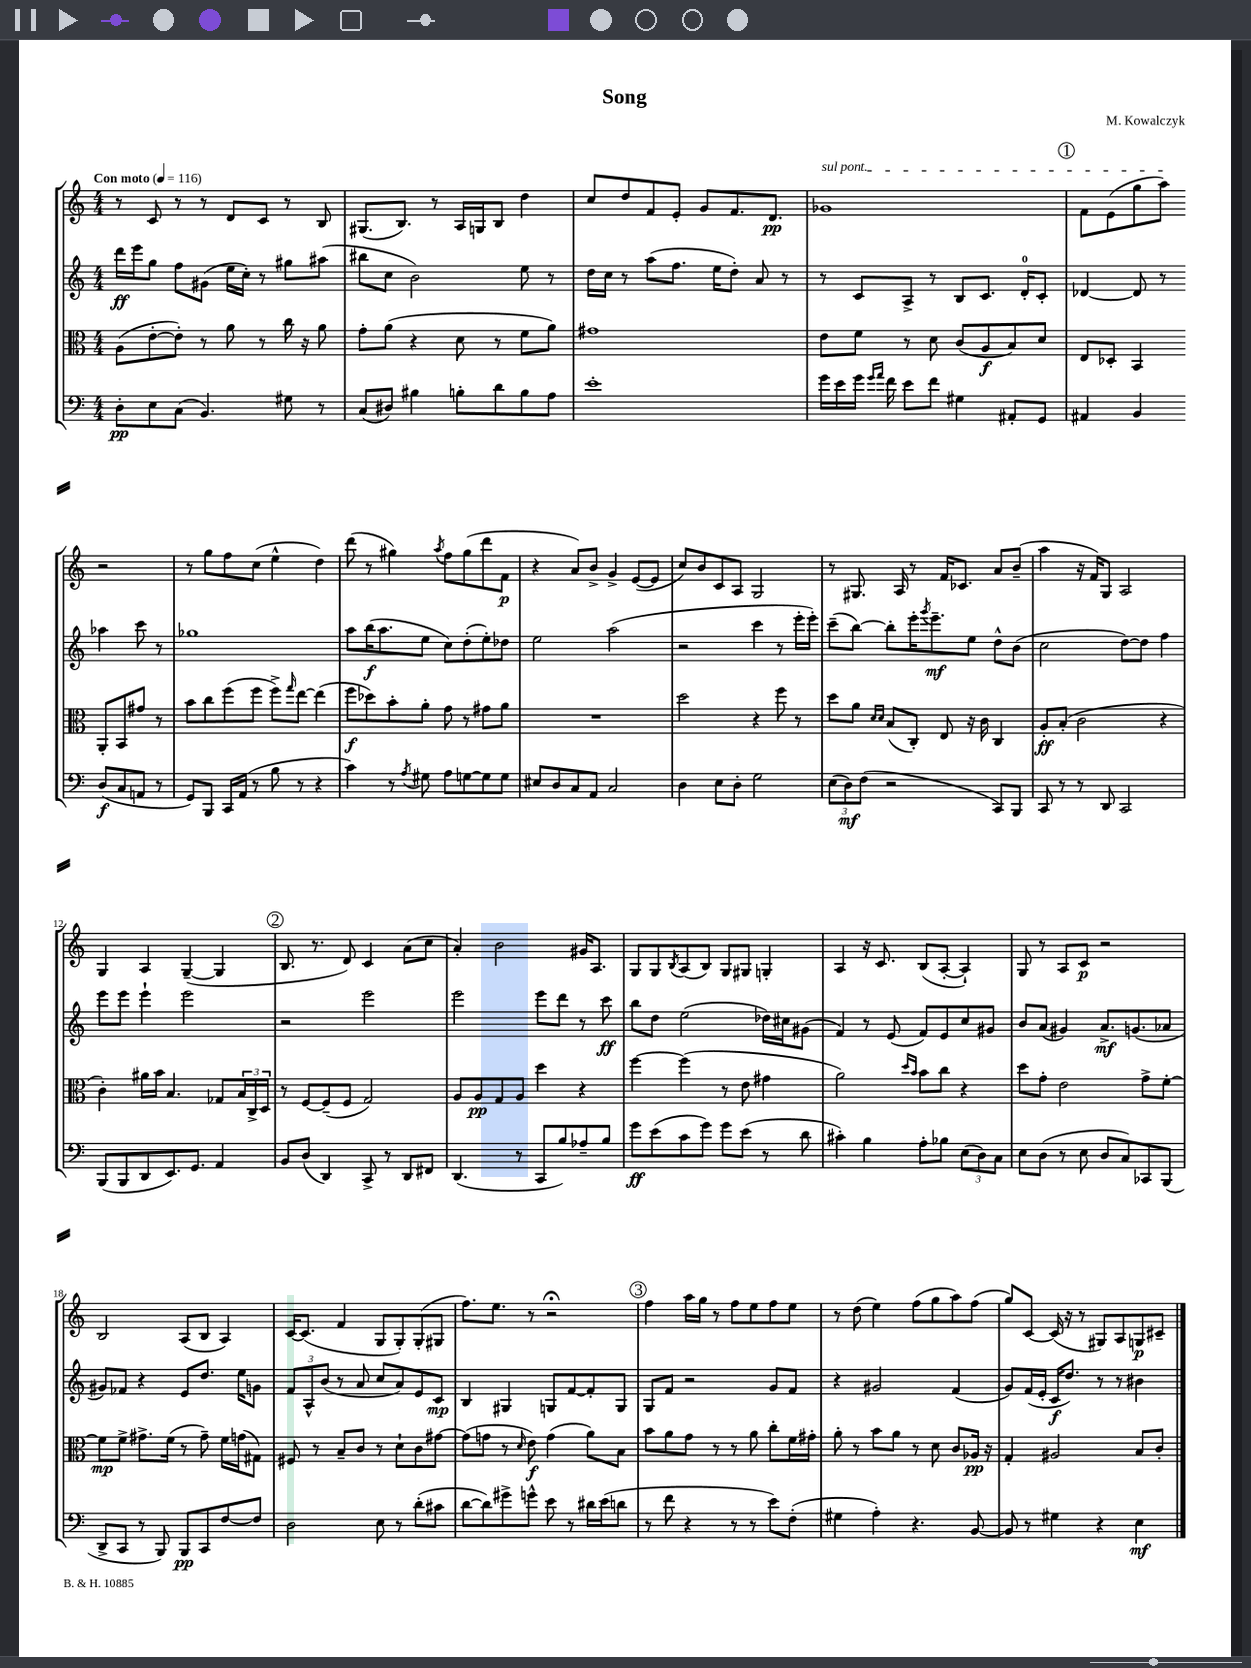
\header { title = "Song" composer = "M. Kowalczyk" }
<<
\new StaffGroup <<
\new Staff = "s0" {
    \clef treble \key c \major \numericTimeSignature \time 4/4 \tempo "Con moto" 4 = 116
    r8 c'8 r8 r8 d'8 c'8 r8 b8 |
    gis8.( b8.) r8 a16 g16 b8 d''4 |
    c''8 d''8 f'8 e'8-. g'8 f'8. d'8.\pp |
    \once \override TextSpanner.bound-details.left.text = \markup { \italic "sul pont." } ges'1\startTextSpan |
    \mark \markup { \circle "1" } f'8 e'8( g''8 a''8\stopTextSpan) r2 |
    r8 g''8 f''8 c''8( e''4-^ d''4) |
    d'''8( r8 gis''4) \acciaccatura { a''8 } f''8 gis''8( d'''8 f'8\p |
    r4 a'8) b'8-> g'4-> e'8~( e'8 |
    c''8) b'8 c'8 a8 g2 |
    r8 gis8. a16 r8 f'16 ces'8. a'8 b'8--( |
    a''4 r16 f'16) g8 a2 |
    g4 a4 g4~--( g4 |
    \mark \markup { \circle "2" } b8. r8. d'8) c'4 a'8( c''8 |
    a'4-.) b'2 gis'16 a8. |
    g8 g8 \acciaccatura { b8 } a8( b8) g8 gis8 g4-. |
    a4 r16 c'8. b8( a8~-. a4-!) |
    g8 r8 a8 c'8\p r2 |
    b2 a8( b8 a4) |
    c'16~ c'8.( f'4 g8 g8-.) g8-.( gis8 |
    f''8.) e''8. r8 r2\fermata |
    \mark \markup { \circle "3" } f''4 a''16 g''16 r8 f''8 e''8 f''8 e''8 |
    r8 d''8( e''4) f''8( g''8 a''8) f''8( |
    g''8) c'8~ c'16( r16 r8 gis8) a8 g8\p cis'8-- \bar "|." |
}
\new Staff = "s1" {
    \clef treble \key c \major \numericTimeSignature \time 4/4
    d'''16\ff e'''16 g''8 f''8 gis'8( e''16 c''16-.) r8 gis''8 ais''8( |
    bis''8 c''8 b'2) e''8 r8 |
    d''16 c''16 r8 a''8( f''8. e''16 d''8-.) a'8 r8 |
    r8 c'8 a8-> r8 b8 c'8. d'16-0-. c'8-. |
    \mark \markup { \circle "1" } des'4~ des'8 r8 aes''4 c'''8 r8 |
    ges''1 |
    a''8 b''16\f( a''8. e''8 c''8) d''8-.( e''8-.) des''8 |
    e''2 a''2( |
    r2 c'''4 r8 e'''16-. e'''16-.) |
    c'''8--( b''8~) b''8-. e'''16-. \acciaccatura { g'''8 } e'''8.--\mf e''8 d''8-^ b'8( |
    c''2 d''8~) d''8 f''4 |
    e'''8 e'''8 e'''4-! e'''2 |
    \mark \markup { \circle "2" } r2 e'''2 |
    e'''2 e'''8 d'''8 r8 c'''8\ff |
    b''8 d''8 e''2( des''16) cis''16 gis'8( |
    f'4) r8 e'8( f'8) e'8 c''8 gis'8 |
    b'8 a'8( gis'4) a'8.->\mf g'8.( aes'8 |
    gis'8) fes'8 r4 e'8 d''8. e''16 g'8 |
    \tuplet 3/2 { f'8 a8-^ b'8( } r8 a'8 c''8 a'8) e'8 c'8\mp |
    b4 gis4 g8 f'8~ f'8-. g8 |
    \mark \markup { \circle "3" } g8 f'8 r2 g'8 f'8 |
    r4 gis'2 f'4( |
    g'8) f'16( e'16-. c'16\f d''8.) r8 r8 bis'4 \bar "|." |
}
\new Staff = "s2" {
    \clef alto \key c \major \numericTimeSignature \time 4/4
    a8( e'8~-. e'8-.) r8 a'8 r8 c''16 r16 a'8 |
    g'8-. a'8( r4 d'8 r8 f'8 a'8) |
    gis'1 |
    e'8 f'8 r8 d'8 c'8( a8\f b8) d'8 |
    \mark \markup { \circle "1" } e8 des8-. b,4 a,8-. b,8 gis'8 r8 |
    b'8 c''8 f''8( f''8 f''8->) \grace { g''16 } e''8~ e''4( |
    f''8\f des''8) b'8-. a'8-. g'8 r8 gis'8 a'8 |
    R1 |
    d''2 r4 f''8 r8 |
    d''8 a'8 \grace { d'16 d'16 } b8( c8-.) e8 r16 c'16 c4 |
    a8-.\ff b8-.( c'2 r4 |
    c'4-.) ais'16 b'16 b4. ges8 \tuplet 3/2 { b16 c16-> d16 } |
    \mark \markup { \circle "2" } r8 f8~ f8--( f8 g2) |
    a8 a8\pp g8 a8 d''4 r4 |
    f''4~ f''4( r8 e'8 gis'4 |
    a'2) \grace { d''16 b'16 } b'8 c''8 r4 |
    d''8 g'8-. e'2 g'8-> f'8~-. |
    f'8\mp f'8-> gis'8.-> f'16( r8 gis'8--) f'16 g'16( gis8) |
    fis8 r8 b8-- c'8 r8 d'8-! c'8 gis'8~ |
    gis'8( g'8 r8 \grace { d'16 } e'8\f) g'4( a'8) b8 |
    \mark \markup { \circle "3" } b'8 a'8 g'8 r8 r8 a'8 c''8-. f'16 gis'16-. |
    a'8-. r8 b'8 a'8 r8 d'8 c'8 aes16\pp r16 |
    g4-. ais2 b8 c'8-. \bar "|." |
}
\new Staff = "s3" {
    \clef bass \key c \major \numericTimeSignature \time 4/4
    d8-.\pp e8 c8( b,4.) gis8 r8 |
    c8( dis8) bis4 b8-. d'8 b8 a8 |
    e'1-. |
    g'16 e'16 g'16 \grace { g'16 a'16 } f'16 e'8 f'8 gis4 ais,8-. g,8 |
    \mark \markup { \circle "1" } ais,4 b,4 d8\f( c8 a,8 r8 |
    g,8) b,,8 c,16 a,16( r8 b8 r8 r4 |
    c'4) r8 \acciaccatura { a8 } gis8 a8 g8~ g8 g8 |
    eis8 d8 c8 a,8 c2 |
    d4 e8 d8-. g2 |
    \tuplet 3/2 { e8( d8\mf) f8( } r2 c,8) b,,8 |
    c,8 r8 r8 d,8 c,2 |
    b,,8( b,,8 d,8 e,8.) g,8. a,4 |
    \mark \markup { \circle "2" } b,8 d8( d,4) c,8-> r8 d,8 fis,8 |
    d,4.( r8 c,8 b8) aes8-- b8 |
    g'8\ff e'8( c'8 g'8) g'8 e'8( r8 d'8 |
    cis'4-.) b4 a8-. bes8 \tuplet 3/2 { e8( d8) c8 } |
    e8 d8( r8 e8 d8 c8) ces,8 b,,8( |
    d,8-> c,8 r8 b,,8) b,,8\pp c,8 f8~ f8 |
    d2 e8 r8 d'8-.( cis'8 |
    d'8~ d'8) gis'8-> g'8-^ e'8 r8 dis'16 e'16( d'8 |
    \mark \markup { \circle "3" } r8 f'8 r4 r8 r8 e'8) f8-.( |
    gis4 a4-.) r4. b,8~ |
    b,8 r8 gis4 r4 e4\mf \bar "|." |
}
>>
>>
